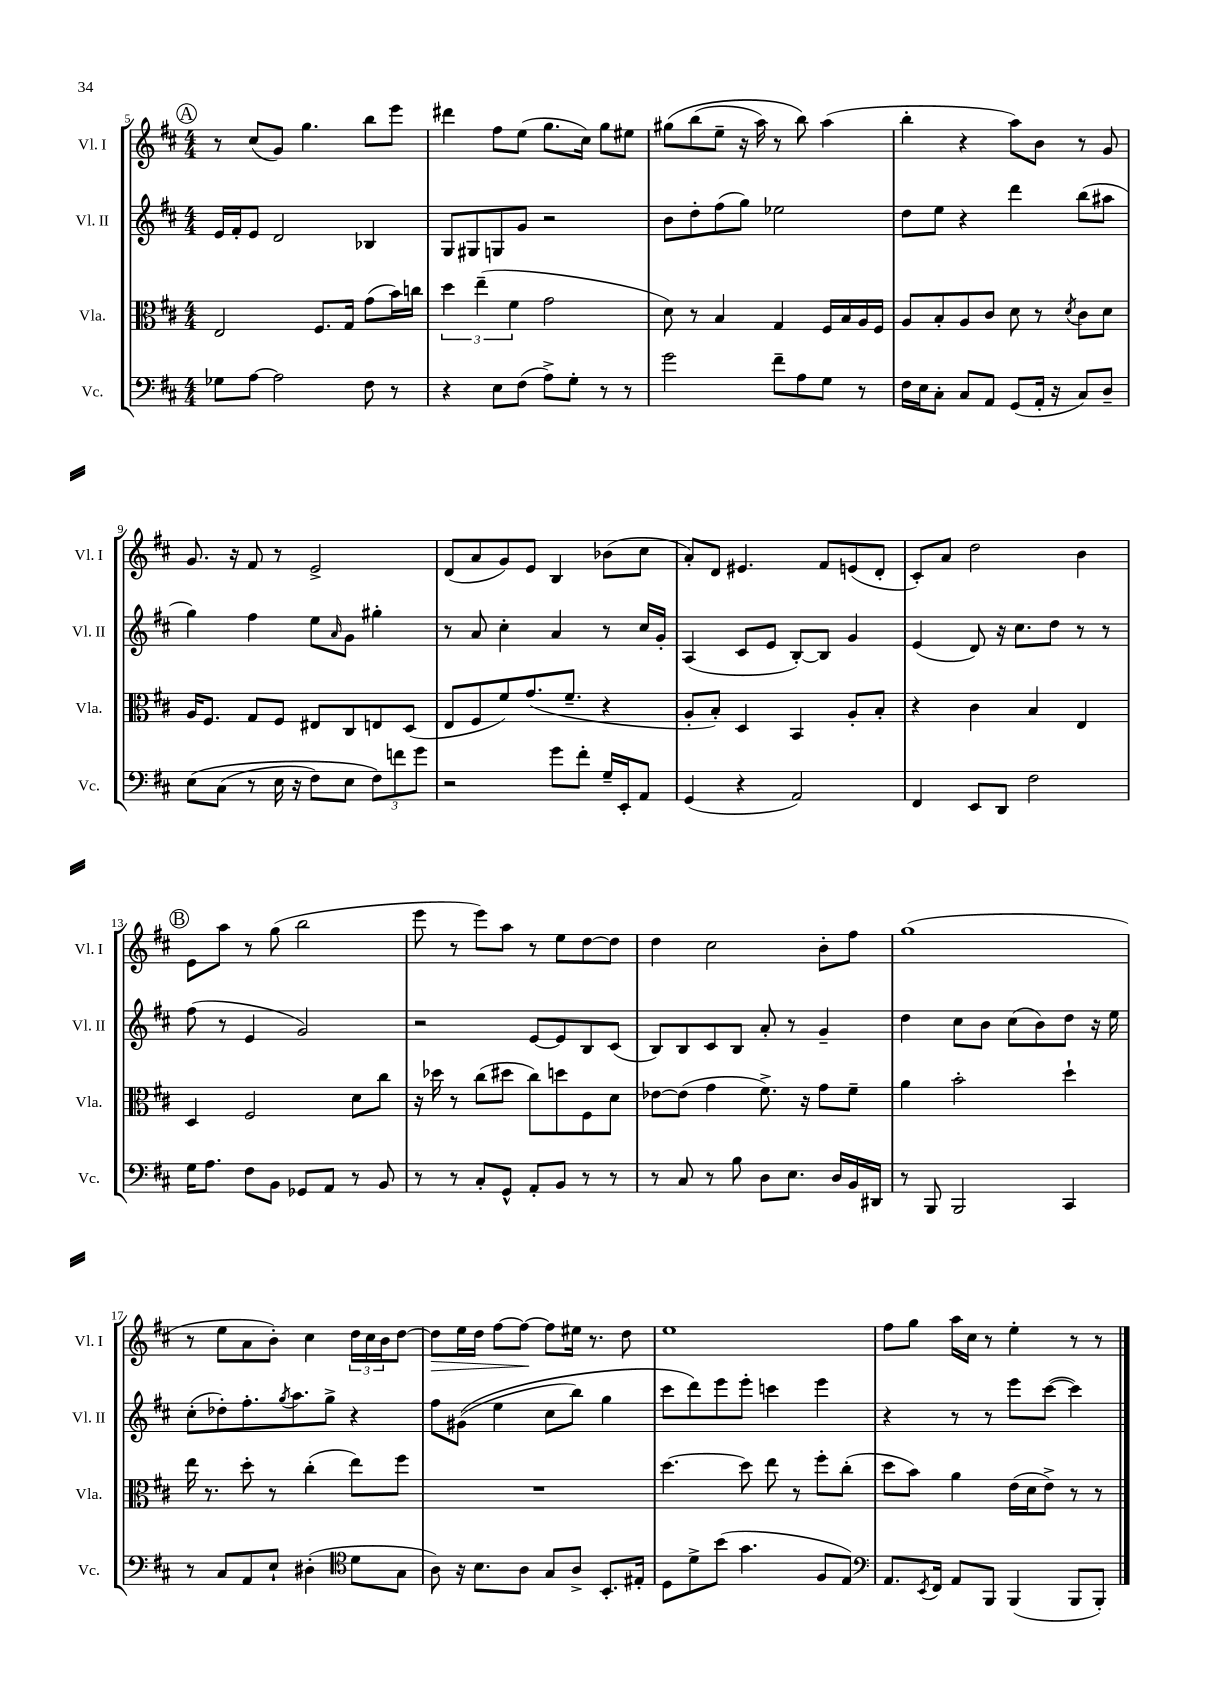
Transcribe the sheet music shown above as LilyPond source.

<<
\new StaffGroup <<
\new Staff = "s0" \with { instrumentName = "Vl. I" shortInstrumentName = "Vl. I" } {
    \clef treble \key d \major \numericTimeSignature \time 4/4
    \mark \markup { \circle "A" } r8 cis''8( g'8) g''4. b''8 e'''8 |
    dis'''4 fis''8 e''8( g''8. cis''16) g''8 eis''8 |
    gis''8\( b''8( e''8-- r16 a''16) r8 b''8\) a''4( |
    b''4-. r4 a''8) b'8 r8 g'8 |
    g'8. r16 fis'8 r8 e'2-> |
    d'8( a'8 g'8) e'8 b4 bes'8( cis''8 |
    a'8-.) d'8 eis'4. fis'8 e'8( d'8-. |
    cis'8-.) a'8 d''2 b'4 |
    \mark \markup { \circle "B" } e'8 a''8 r8 g''8( b''2 |
    e'''8 r8 e'''8) a''8 r8 e''8 d''8~ d''8 |
    d''4 cis''2 b'8-. fis''8 |
    g''1( |
    r8 e''8 a'8 b'8-.) cis''4 \tuplet 3/2 { d''16 cis''16 b'16 } d''8~ |
    d''8\> e''16 d''16 fis''8~ fis''8~\! fis''8 eis''16 r8. d''8 |
    e''1 |
    fis''8 g''8 a''16 cis''16 r8 e''4-. r8 r8 \bar "|." |
}
\new Staff = "s1" \with { instrumentName = "Vl. II" shortInstrumentName = "Vl. II" } {
    \clef treble \key d \major \numericTimeSignature \time 4/4
    \mark \markup { \circle "A" } e'16 fis'16-. e'8 d'2 bes4 |
    g8 gis8 g8 g'8 r2 |
    b'8 d''8-. fis''8( g''8) ees''2 |
    d''8 e''8 r4 d'''4 b''8( ais''8 |
    g''4) fis''4 e''8 \grace { a'16 } g'8 gis''4-. |
    r8 a'8 cis''4-. a'4 r8 cis''16 g'16-. |
    a4( cis'8 e'8 b8~-.) b8 g'4 |
    e'4( d'8) r16 cis''8. d''8 r8 r8 |
    \mark \markup { \circle "B" } fis''8( r8 e'4 g'2) |
    r2 e'8~ e'8 b8 cis'8( |
    b8) b8 cis'8 b8 a'8-. r8 g'4-- |
    d''4 cis''8 b'8 cis''8( b'8) d''8 r16 e''16 |
    cis''8-.( des''8-.) fis''8.-. \acciaccatura { g''8 } a''8. g''8-> r4 |
    fis''8 gis'8(\( e''4 cis''8 b''8) g''4 |
    cis'''8 d'''8\) e'''8 e'''8-. c'''4 e'''4 |
    r4 r8 r8 e'''8 cis'''8~( cis'''4) \bar "|." |
}
\new Staff = "s2" \with { instrumentName = "Vla." shortInstrumentName = "Vla." } {
    \clef alto \key d \major \numericTimeSignature \time 4/4
    \mark \markup { \circle "A" } e2 fis8. g16 g'8( b'16) c''16 |
    \tuplet 3/2 { d''4 e''4--( fis'4 } g'2 |
    d'8) r8 b4 g4 fis16 b16 a16 fis16 |
    a8 b8-. a8 cis'8 d'8 r8 \acciaccatura { d'8 } cis'8 d'8 |
    a16 fis8. g8 fis8 eis8 cis8 e8 d8( |
    e8 fis8 fis'8) g'8.( fis'8.-- r4 |
    a8-. b8-.) d4 b,4 a8-. b8-. |
    r4 cis'4 b4 e4 |
    \mark \markup { \circle "B" } d4 fis2 d'8 cis''8 |
    r16 des''16 r8 cis''8( dis''8 cis''8) d''8 fis8 d'8 |
    ees'8~ ees'8( g'4 fis'8.->) r16 g'8 fis'8-- |
    a'4 b'2-. d''4-! |
    e''16 r8. d''8-. r8 cis''4-.( e''8) fis''8 |
    R1 |
    d''4.~ d''8 e''8 r8 fis''8-. cis''8-.( |
    d''8 b'8) a'4 e'16( d'16 e'8->) r8 r8 \bar "|." |
}
\new Staff = "s3" \with { instrumentName = "Vc." shortInstrumentName = "Vc." } {
    \clef bass \key d \major \numericTimeSignature \time 4/4
    \mark \markup { \circle "A" } ges8 a8~ a2 fis8 r8 |
    r4 e8 fis8( a8->) g8-. r8 r8 |
    g'2 fis'8-- a8 g8 r8 |
    fis16 e16 cis8-. cis8 a,8 g,8( a,16-. r16 cis8) d8-- |
    e8\( cis8( r8 e16 r16 fis8) e8 \tuplet 3/2 { fis8\) f'8 g'8 } |
    r2 g'8 fis'8-. g16-- e,16-. a,8 |
    g,4( r4 a,2) |
    fis,4 e,8 d,8 fis2 |
    \mark \markup { \circle "B" } g16 a8. fis8 b,8 ges,8 a,8 r8 b,8 |
    r8 r8 cis8-. g,8-^ a,8-. b,8 r8 r8 |
    r8 cis8 r8 b8 d8 e8. d16 b,16 dis,16 |
    r8 b,,8 b,,2 cis,4 |
    r8 cis8 a,8 e8-! dis4-.( \clef tenor d'8 g8 |
    a8) r16 b8. a8 g8 a8-> b,8.-. eis16-. |
    d8 d'8-> b'8( g'4. fis8 e8) |
    \clef bass a,8. \acciaccatura { e,8 } fis,16 a,8 b,,8 b,,4( b,,8 b,,8-.) \bar "|." |
}
>>
>>
\layout { \context { \Score currentBarNumber = #5 } }
